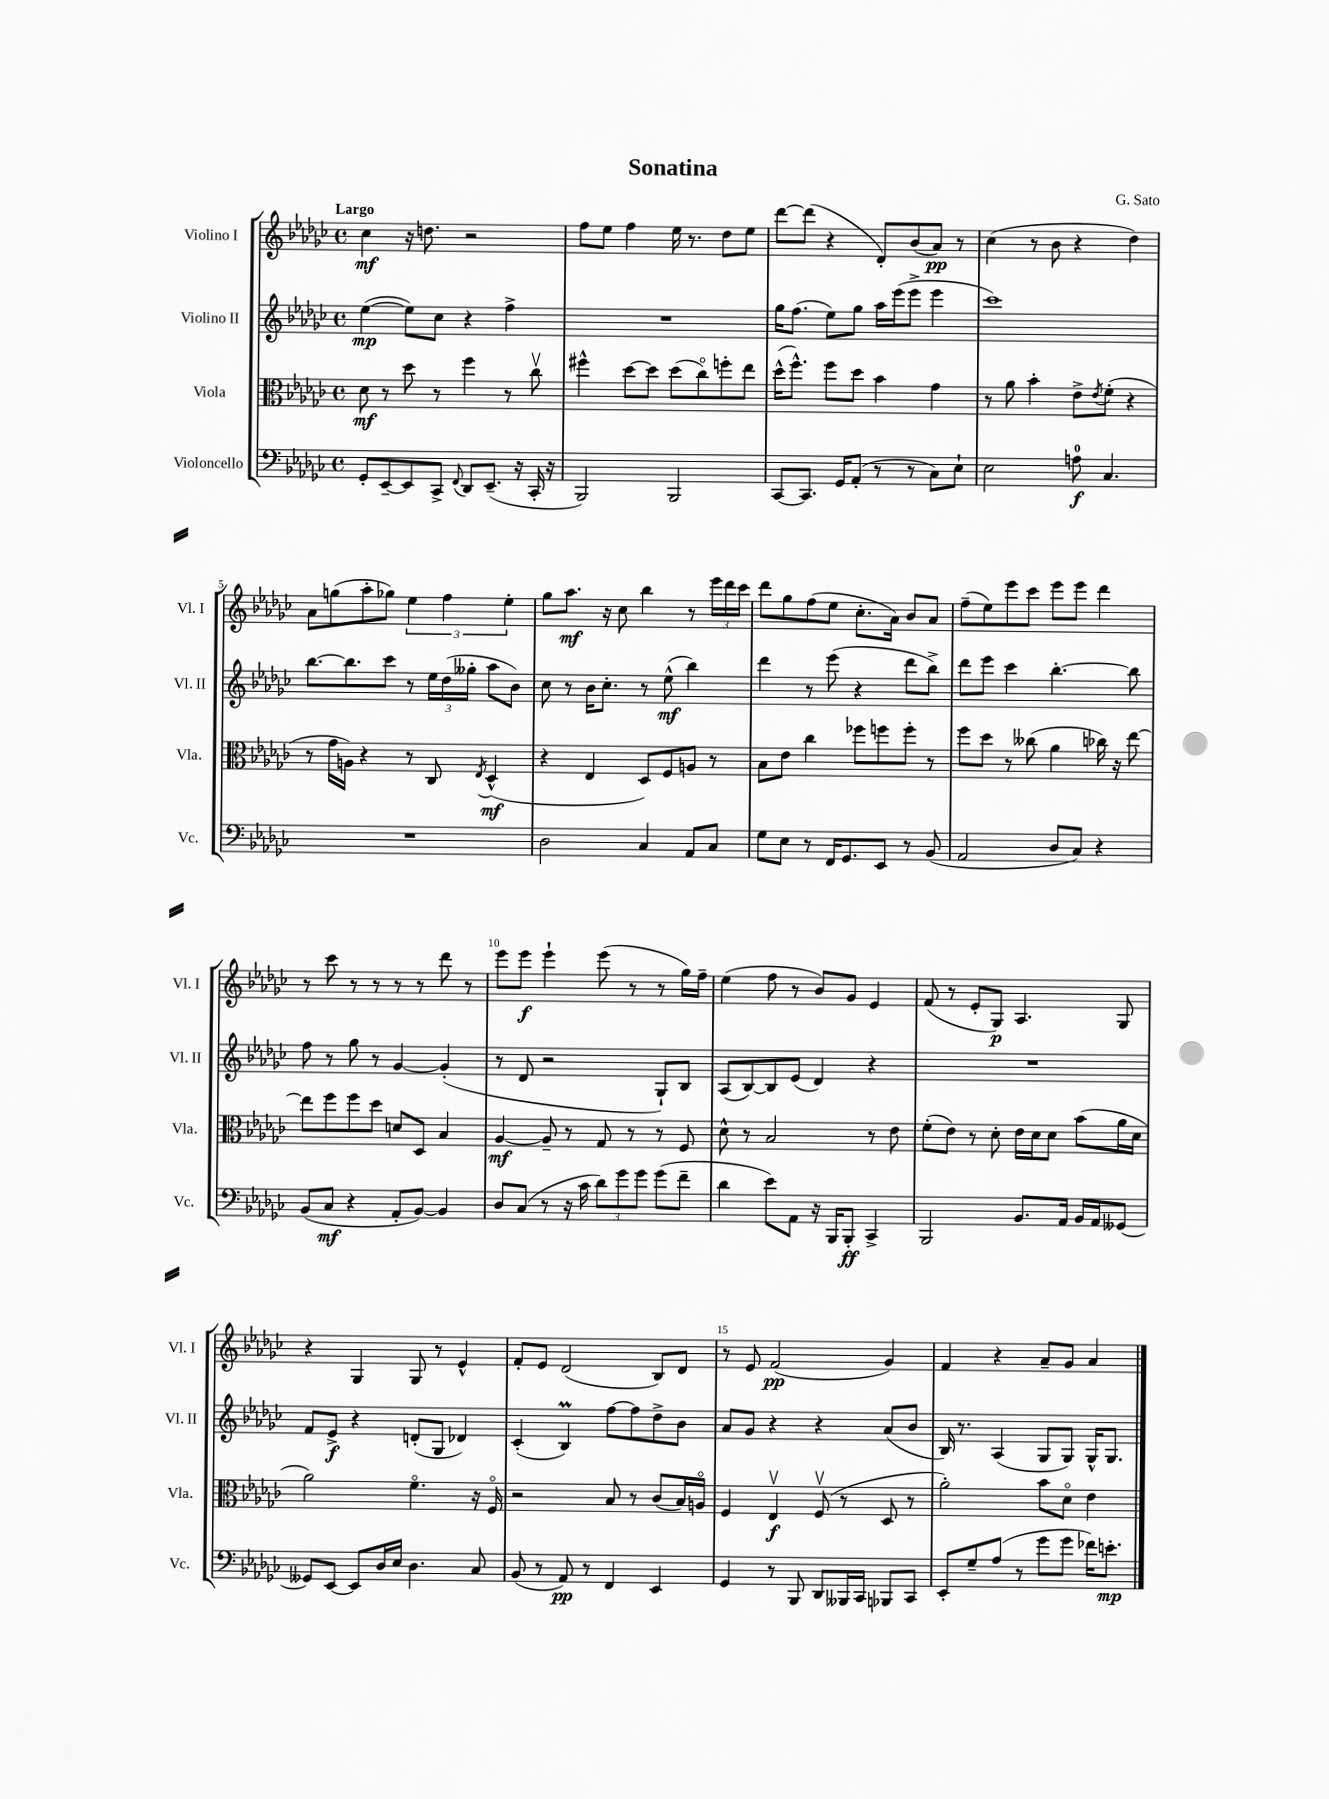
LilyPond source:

\header { title = "Sonatina" composer = "G. Sato" }
<<
\new StaffGroup <<
\new Staff = "s0" \with { instrumentName = "Violino I" shortInstrumentName = "Vl. I" } {
    \clef treble \key ges \major \defaultTimeSignature \time 4/4 \tempo "Largo"
    ces''4\mf r16 d''8. r2 |
    f''8 ees''8 f''4 ees''16 r8. des''8 ees''8 |
    des'''8~ des'''8( r4 des'8-.) bes'8( aes'8\pp) r8 |
    ces''4( r8 bes'8 r4 des''4) |
    aes'8 g''8( aes''8-. ges''8) \tuplet 3/2 { ees''4 f''4 ees''4-. } |
    ges''8 aes''8.\mf r16 ces''8 bes''4 r8 \tuplet 3/2 { ees'''16 des'''16 ces'''16 } |
    des'''8 ges''8 f''8( ees''8 ces''8.-. aes'16) bes'8 aes'8 |
    f''8--( ees''8) ees'''8 ces'''8 ees'''8 ees'''8 des'''4 |
    r8 ces'''8 r8 r8 r8 r8 des'''8 r8 |
    ees'''8 ees'''8\f ees'''4-! ees'''8( r8 r8 ges''16) f''16-- |
    ees''4( f''8 r8 bes'8) ges'8 ees'4 |
    f'8( r8 ees'8-. ges8\p) aes4. ges8 |
    r4 ges4 ges8 r8 ees'4-^ |
    f'8-. ees'8 des'2( bes8) des'8 |
    r8 ees'8 f'2\pp( ges'4) |
    f'4 r4 aes'8-- ges'8 aes'4 \bar "|." |
}
\new Staff = "s1" \with { instrumentName = "Violino II" shortInstrumentName = "Vl. II" } {
    \clef treble \key ges \major \defaultTimeSignature \time 4/4
    ees''4~\mp( ees''8) ces''8 r4 f''4-> |
    R1 |
    ges''16 f''8.( ees''8) ges''8 aes''16 ees'''16( ees'''8-> ees'''4 |
    ces'''1) |
    bes''8.~ bes''8. ces'''8 r8 \tuplet 3/2 { ees''16 des''16( geses''16-. } aes''8 bes'8) |
    ces''8 r8 bes'16 ces''8.-. r8 ees''8-^\mf( bes''4) |
    des'''4 r8 ees'''8( r4 des'''8 bes''8->) |
    des'''8 ees'''8 ces'''4 bes''4.~-. bes''8 |
    f''8 r8 ges''8 r8 ges'4~ ges'4-.( |
    r8 des'8 r2 ges8-!) bes8 |
    aes8( bes8~) bes8 ees'8( des'4) r4 |
    R1 |
    f'8 ees'8->\f r4 d'8-.( ges8 des'4) |
    ces'4-.( bes4\prall) f''8~ f''8 des''8-> bes'8 |
    aes'8 ges'8 r4 r4 aes'8( bes'8 |
    bes16) r8. aes4( ges8 ges8) ges16-^ ges8. \bar "|." |
}
\new Staff = "s2" \with { instrumentName = "Viola" shortInstrumentName = "Vla." } {
    \clef alto \key ges \major \defaultTimeSignature \time 4/4
    des'8\mf r8 des''8 r8 f''4 r8 ces''8\upbow |
    fis''4-^ des''8~ des''8 des''8( ces''8\flageolet) f''8-. ees''8 |
    des''16-^( f''8.-^) f''8 des''8 bes'4 ges'4 |
    r8 aes'8 bes'4-. ees'8-> \acciaccatura { ees'8 } f'8-.( r4 |
    r8 ges'16 a16) r4 r8 ces8 \acciaccatura { ees8 } des4-^\mf( |
    r4 ees4 des8) f8 a8 r8 |
    bes8 ees'8 ces''4 fes''8 f''8 f''8-. r8 |
    f''8 des''8 r8 ceses''8( aes'4 ces''16) r16 ees''8~ |
    ees''8 f''8 f''8 des''8 d'8 des8 bes4 |
    aes4~\mf aes8-- r8 ges8 r8 r8 f8 |
    des'8-^ r8 bes2 r8 ees'8 |
    f'8-.( ees'8) r8 des'8-. ees'16 des'16 des'8 bes'8( aes'16 des'16 |
    aes'2) f'4.\flageolet r16 f16\flageolet |
    r2 bes8 r8 ces'8( bes16) a16\flageolet |
    f4 ees4\upbow\f f8\upbow( r8 des8 r8 |
    aes'2-.) bes'8 des'8\flageolet ees'4 \bar "|." |
}
\new Staff = "s3" \with { instrumentName = "Violoncello" shortInstrumentName = "Vc." } {
    \clef bass \key ges \major \defaultTimeSignature \time 4/4
    ges,8-. ees,8~-- ees,8 ces,8-> \appoggiatura { f,8 } des,8 ees,8.--( r16 ces,16-. r16 |
    bes,,2) bes,,2 |
    ces,8~ ces,8. ges,16 aes,8-.( r8 r8 ces8) ees8-! |
    ees2 a8-0\f ces4. |
    R1 |
    des2 ces4 aes,8 ces8 |
    ges8 ees8 r8 f,16 ges,8. ees,8 r8 bes,8( |
    aes,2 des8 ces8) r4 |
    bes,8( ces8\mf r4 aes,8-. bes,8~) bes,4 |
    des8 ces8( r8 r16 ces'16 \tuplet 3/2 { des'8) ges'8 ges'8 } ges'8( f'8-- |
    des'4 ees'8) aes,8 r16 bes,,16 bes,,8-.\ff ces,4-> |
    bes,,2 bes,8. aes,16 bes,16 aes,16 geses,8~ |
    geses,8 ees,8~ ees,8 des16 ees16 des4. ces8 |
    bes,8( r8 aes,8\pp) r8 f,4 ees,4 |
    ges,4 r8 bes,,8 des,8 beses,,16 ces,16 bes,,8 ces,8 |
    ees,8-. ges8-- aes8( r8 ges'8 ges'8 fes'16) e'8.-.\mp \bar "|." |
}
>>
>>
\layout { \context { \Score \override BarNumber.break-visibility = ##(#f #t #t) barNumberVisibility = #(every-nth-bar-number-visible 5) } }
